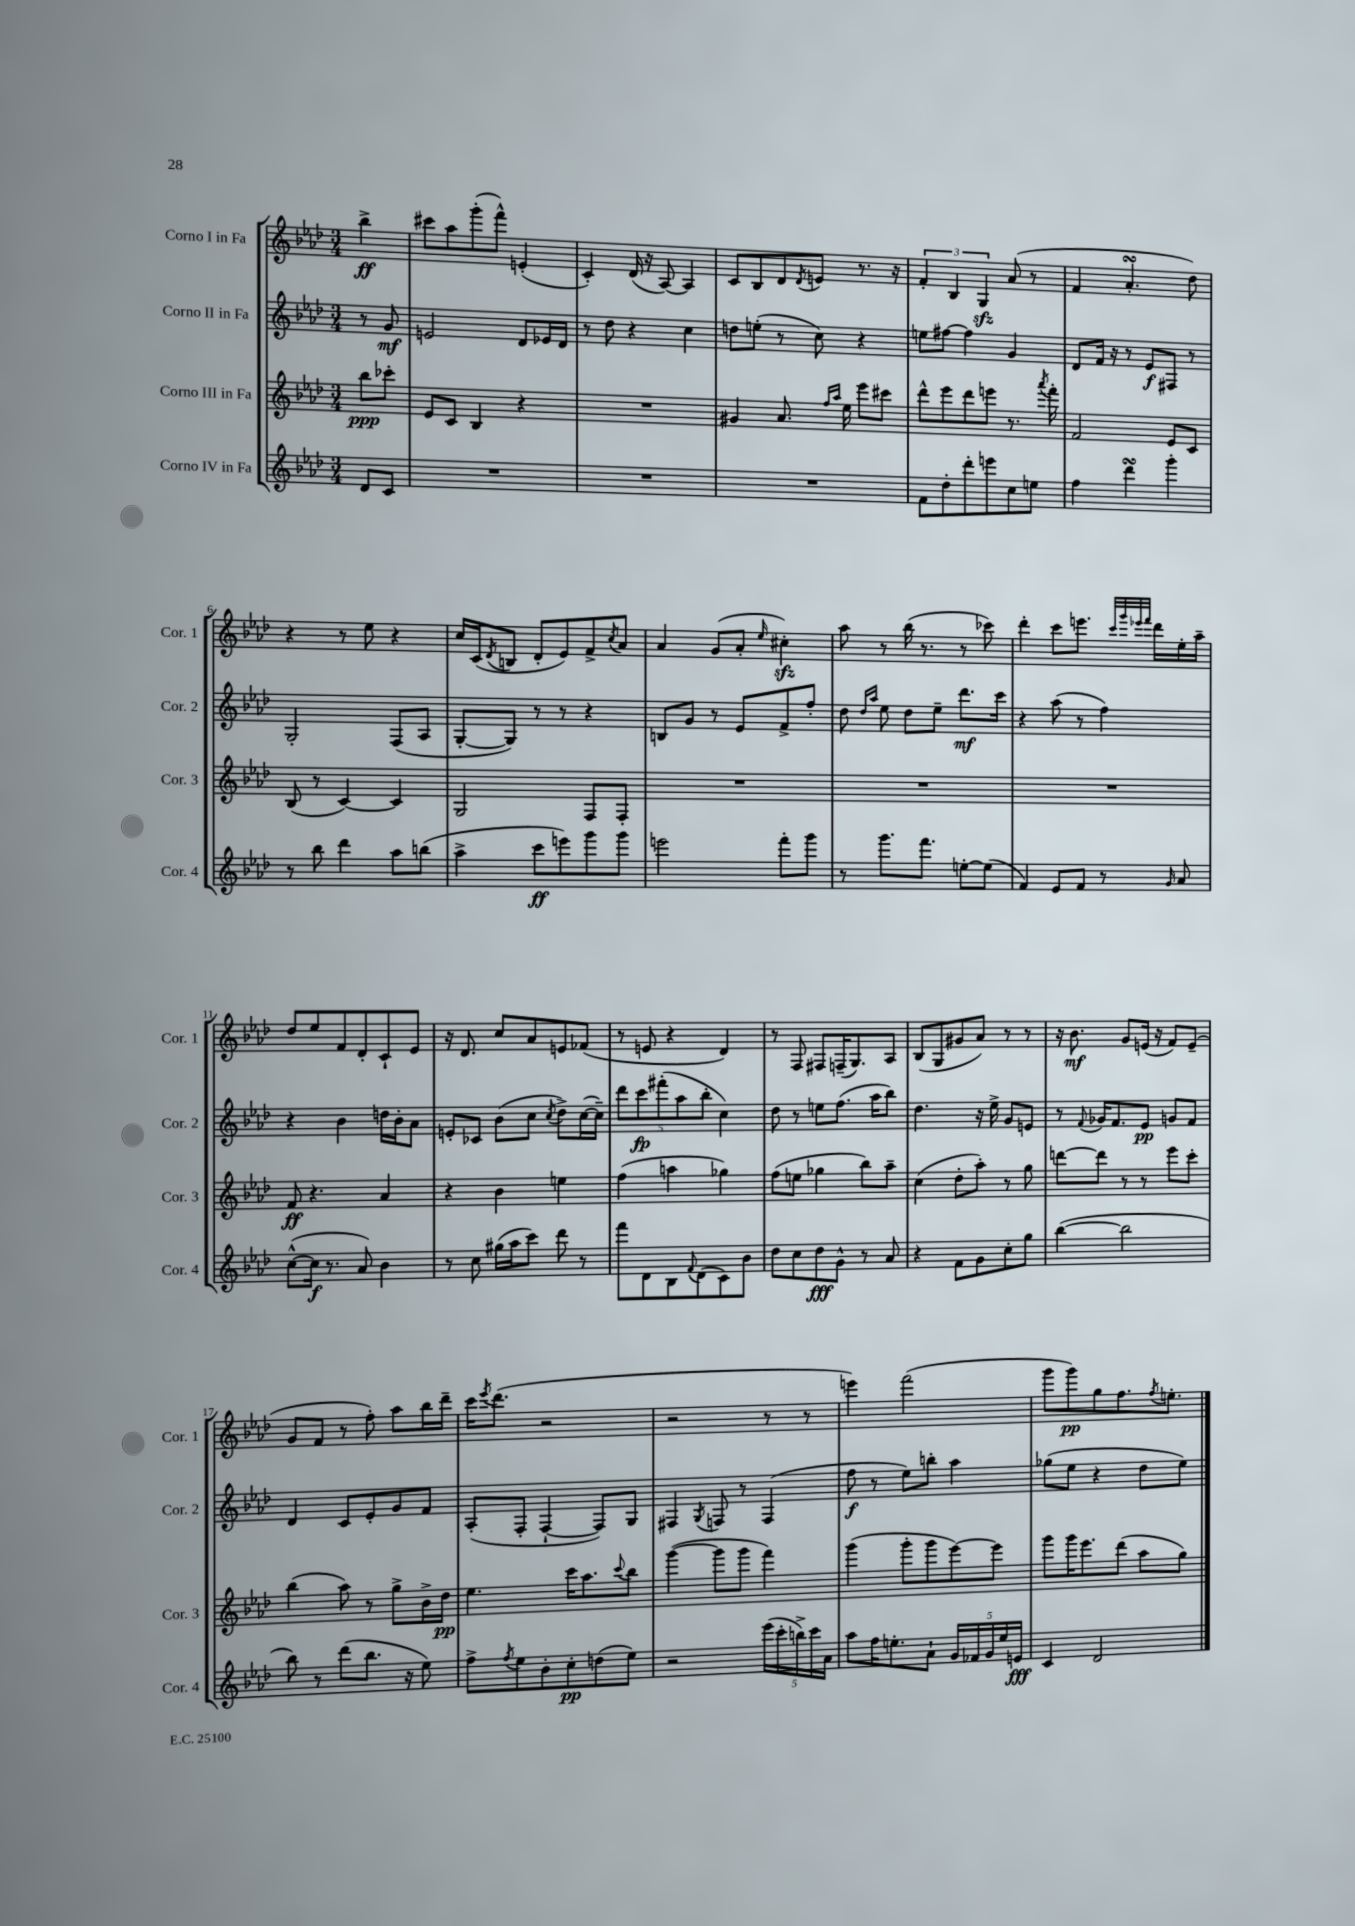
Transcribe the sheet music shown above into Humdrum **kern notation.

**kern	**dynam	**kern	**dynam	**kern	**dynam	**kern	**dynam
*part4	*part4	*part3	*part3	*part2	*part2	*part1	*part1
*staff4	*staff4	*staff3	*staff3	*staff2	*staff2	*staff1	*staff1
*I"Corno IV in Fa	*	*I"Corno III in Fa	*	*I"Corno II in Fa	*	*I"Corno I in Fa	*
*I'Cor. 4	*	*I'Cor. 3	*	*I'Cor. 2	*	*I'Cor. 1	*
*clefG2	*	*clefG2	*	*clefG2	*	*clefG2	*
*k[b-e-a-d-]	*	*k[b-e-a-d-]	*	*k[b-e-a-d-]	*	*k[b-e-a-d-]	*
*M3/4	*	*M3/4	*	*M3/4	*	*M3/4	*
=	=	=	=	=	=	=	=
8d-/L	.	8bb-\L	ppp	8r	.	4bb-^\	ff
8c/J	.	8ccc-X'\J	.	8g/	mf	.	.
=1	=1	=1	=1	=1	=1	=1	=1
2.r	.	8e-/L	.	2en/	.	8ccc#X\L	.
.	.	8c/J	.	.	.	8aa-\	.
.	.	4B-/	.	.	.	(8ggg'\	.
.	.	.	.	.	.	8fff^^\J)	.
.	.	4r	.	8d-/L	.	(4en'/	.
.	.	.	.	16e-X/L	.	.	.
.	.	.	.	16d-/JJ	.	.	.
=2	=2	=2	=2	=2	=2	=2	=2
2.r	.	2.r	.	8r	.	4c'/)	.
.	.	.	.	8dd-\	.	.	.
.	.	.	.	4r	.	(16d-/	.
.	.	.	.	.	.	16r	.
.	.	.	.	.	.	[8A-/)	.
.	.	.	.	4cc\	.	4A-/]	.
=3	=3	=3	=3	=3	=3	=3	=3
2.r	.	4g#X/	.	8ddn\L	.	8c/L	.
.	.	.	.	(8een'\J	.	8B-/	.
.	.	8.a-/	.	8r	.	8d-/	.
.	.	.	.	.	.	8qd-/	.
.	.	.	.	8cc\)	.	8en/J	.
.	.	16qqff/LL	.	.	.	.	.
.	.	16qqaa-/JJ	.	.	.	.	.
.	.	16ee-\	.	.	.	.	.
.	.	8eee-\L	.	4r	.	8.r	.
.	.	8ccc#X\J	.	.	.	.	.
.	.	.	.	.	.	16r	.
=4	=4	=4	=4	=4	=4	=4	=4
8f\L	.	8ddd-^^\L	.	8een\L	.	6f'/	.
8dd-'\	.	8eee-\	.	[8ff#X\J	.	.	.
.	.	.	.	.	.	6B-/	.
8ddd-'\	.	8ddd-\	.	4ff#\]	.	.	.
.	.	.	.	.	.	6Gzz/	.
8eeen\	.	8eeen\J	.	.	.	.	.
8cc\	.	8.r	.	4g/	.	(8a-/	.
8een\J	.	.	.	.	.	8r	.
.	.	8qaaa-/	.	.	.	.	.
.	.	16fff'\	.	.	.	.	.
=5	=5	=5	=5	=5	=5	=5	=5
4ff\	.	2f/	.	8d-/L	.	4f/	.
.	.	.	.	16f/Jk	.	.	.
.	.	.	.	16r	.	.	.
4ddd-sSSs\	.	.	.	8r	.	4.a-sSSs'/	.
.	.	.	.	8e-/L	f	.	.
4ggg'\	.	8e-/L	.	8F#X/J	.	.	.
.	.	8c/J	.	8r	.	8dd-\)	.
!!LO:LB:g=z
=6	=6	=6	=6	=6	=6	=6	=6
8r	.	(8B-/	.	2G'/	.	4r	.
8bb-\	.	8r	.	.	.	.	.
4ddd-\	.	[4c/)	.	.	.	8r	.
.	.	.	.	.	.	8ee-\	.
8aa-\L	.	4c/]	.	(8F/L	.	4r	.
(8bbn\J	.	.	.	8A-/J	.	.	.
=7	=7	=7	=7	=7	=7	=7	=7
4aa-^\	.	2G/	.	[8G'/L	.	16cc/LL	.
.	.	.	.	.	.	(16c/J	.
.	.	.	.	.	.	8qd-/	.
.	.	.	.	8G/J])	.	8Bn/J	.
8ccc\L	ff	.	.	8r	.	8d-'/L	.
8eeen\)	.	.	.	8r	.	8e-/)	.
8ggg\	.	8F/L	.	4r	.	8f^/	.
.	.	.	.	.	.	8qcc/	.
8ggg\J	.	8F'/J	.	.	.	8a-/J	.
=8	=8	=8	=8	=8	=8	=8	=8
2eeen\	.	2.r	.	8Bn/L	.	4a-/	.
.	.	.	.	8g/J	.	.	.
.	.	.	.	8r	.	(8g/L	.
.	.	.	.	8e-/L	.	8a-'/J	.
.	.	.	.	.	.	16qqee-/	.
8fff'\L	.	.	.	8f^/	.	4cc#Xzz'\)	.
8ggg\J	.	.	.	8ff'/J	.	.	.
=9	=9	=9	=9	=9	=9	=9	=9
8r	.	2.r	.	8dd-\	.	8aa-\	.
.	.	.	.	16qqdd-/LL	.	.	.
.	.	.	.	16qqaa-/JJ	.	.	.
8.ggg\L	.	.	.	8ee-\	.	8r	.
.	.	.	.	8dd-\L	.	(16bb-\	.
8.fff\J	.	.	.	.	.	8.r	.
.	.	.	.	8ee-~\J	.	.	.
[8een'\L	.	.	.	8.ddd-\L	mf	8r	.
(8ee\J]	.	.	.	.	.	8ccc-X\)	.
.	.	.	.	16ccc\Jk	.	.	.
=10	=10	=10	=10	=10	=10	=10	=10
4f/)	.	2.r	.	4r	.	4ddd-'\	.
8e-/L	.	.	.	(8aa-\	.	8ccc\L	.
8f/J	.	.	.	8r	.	8.eeen\J	.
8r	.	.	.	4ff\)	.	.	.
.	.	.	.	.	.	32qqccc/LLL	.
.	.	.	.	.	.	32qqggg/	.
.	.	.	.	.	.	32qqeee-X/	.
.	.	.	.	.	.	32qqfff/JJJ	.
.	.	.	.	.	.	16ddd-\LL	.
16qqg/	.	.	.	.	.	.	.
8a-/	.	.	.	.	.	16ee-'\	.
.	.	.	.	.	.	16aa-~\JJ	.
!!LO:LB:g=z
=11	=11	=11	=11	=11	=11	=11	=11
([8cc^^\L	.	8f/	ff	4r	.	8dd-/L	.
16cc\Jk]	f	4.r	.	.	.	8ee-/	.
8.r	.	.	.	.	.	.	.
.	.	.	.	4b-\	.	8f/	.
8a-/)	.	.	.	.	.	8d-'/	.
4b-\	.	4a-/	.	16ddn\LL	.	8c`/	.
.	.	.	.	16b-'\J	.	.	.
.	.	.	.	8a-\J	.	8e-/J	.
=12	=12	=12	=12	=12	=12	=12	=12
8r	.	4r	.	8en'/L	.	16r	.
.	.	.	.	.	.	8.d-/	.
8cc\	.	.	.	8c-X/J	.	.	.
(16gg#X\LL	.	4b-\	.	(8b-\L	.	8cc/L	.
16aa-\J	.	.	.	.	.	.	.
8ccc\J)	.	.	.	8cc\J	.	8a-/	.
.	.	.	.	8qcc/	.	.	.
8ddd-\	.	4een\	.	8dd-^\L)	.	8en/	.
8r	.	.	.	([16cc\L	.	(8f-X/J	.
.	.	.	.	16cc~\JJ])	.	.	.
=13	=13	=13	=13	=13	=13	=13	=13
8fff\L	.	(4ff\	.	10ddd-\L	.	8r	.
.	.	.	.	10ccc\	fp	.	.
8d-\	.	.	.	.	.	8en/	.
.	.	.	.	(10fff#X'\	.	.	.
8B-\	.	4aan\	.	.	.	4r	.
.	.	.	.	10aa-\	.	.	.
8qqf/	.	.	.	.	.	.	.
(8d-\	.	.	.	.	.	.	.
.	.	.	.	10bb-'\J	.	.	.
8c\)	.	4gg-X\)	.	4cc\)	.	4d-/)	.
8b-\J	.	.	.	.	.	.	.
=14	=14	=14	=14	=14	=14	=14	=14
8dd-\L	.	(8ff\L	.	8dd-\	.	8r	.
8cc\	.	8een\J	.	8r	.	8F/	.
8dd-\	fff	4gg-X\	.	8een\L	.	8F#X/L	.
8g^^\J	.	.	.	(8.ff\J	.	(16Fn~/K	.
.	.	.	.	.	.	8.G/)	.
8r	.	8bb-\L)	.	.	.	.	.
.	.	.	.	16aa-\KL	.	.	.
8a-/	.	8aa-~\J	.	8bb-\J)	.	8A-/J	.
=15	=15	=15	=15	=15	=15	=15	=15
4r	.	(4cc\	.	4.dd-\	.	(8B-/L	.
.	.	.	.	.	.	8G/	.
8f\L	.	8dd-'\L	.	.	.	8g#X/	.
8g\	.	8aa-'\J)	.	16r	.	8a-/J)	.
.	.	.	.	16ee-^\	.	.	.
8cc'\	.	8r	.	8g/L	.	8r	.
8gg\J	.	8gg\	.	8en/J	.	8r	.
=16	=16	=16	=16	=16	=16	=16	=16
([4bb-\	.	[8dddn\L	.	8r	.	16r	.
.	.	.	.	.	.	8.b-\	mf
.	.	.	.	8qqf/	.	.	.
.	.	8ddd\J]	.	16g-X/KL	.	.	.
.	.	.	.	8.f/	.	.	.
2bb-\]	.	8r	.	.	.	8g/L	.
.	.	8r	.	8e-/J	pp	(16en/Jk	.
.	.	.	.	.	.	16r	.
.	.	8eee-\L	.	8gn/L	.	8f/L)	.
.	.	8ccc'\J	.	8f/J	.	(8e~/J	.
!!LO:LB:g=z
=17	=17	=17	=17	=17	=17	=17	=17
8bb-\)	.	(4bb-\	.	4d-/	.	8g/L	.
8r	.	.	.	.	.	8f/J	.
(8ddd-\L	.	8aa-\)	.	8c/L	.	8r	.
8.bb-\J	.	8r	.	8e-'/	.	8ff'\)	.
.	.	8gg^\L	.	8g/	.	8aa-\L	.
16r	.	.	.	.	.	.	.
8ee-\)	.	16b-^\L	.	8f/J	.	16bb-\L	.
.	.	16dd-\JJ	pp	.	.	16ddd-~\JJ	.
=18	=18	=18	=18	=18	=18	=18	=18
8ff^\L	.	4.ee-\	.	(8A-'/L	.	16ccc\KL	.
.	.	.	.	.	.	8qeee-/	.
.	.	.	.	.	.	(8.ddd-\J	.
8qff/	.	.	.	.	.	.	.
8ee-\	.	.	.	8F'/J	.	.	.
8b-'\	.	.	.	[4F`/	.	2r	.
8cc'\	pp	16ccc\KL	.	.	.	.	.
.	.	8.aa-\	.	.	.	.	.
(8ddn\	.	.	.	8F/L])	.	.	.
.	.	8qqccc/	.	.	.	.	.
8ee-\J)	.	8bb-\J	.	8G/J	.	.	.
=19	=19	=19	=19	=19	=19	=19	=19
2r	.	([4ggg\	.	4F#X/	.	2r	.
.	.	.	.	8qG/	.	.	.
.	.	8ggg\L]	.	8Fn/	.	.	.
.	.	8ggg\J	.	8r	.	.	.
(20eee-\LL	.	4fff\)	.	(4F/	.	8r	.
20ccc'\	.	.	.	.	.	.	.
20bbn^\)	.	.	.	.	.	.	.
.	.	.	.	.	.	8r	.
20ccc\	.	.	.	.	.	.	.
20a-\JJ	.	.	.	.	.	.	.
=20	=20	=20	=20	=20	=20	=20	=20
8aa-\L	.	(4ggg\	.	8ff\	f	4eeen\)	.
16ff\K	.	.	.	8r	.	.	.
8.een'\	.	.	.	.	.	.	.
.	.	8ggg'\L	.	8ee-\L)	.	(2fff\	.
8a-`\J	.	8ggg\	.	8bbn'\J	.	.	.
20g/LL	.	[8eee-\)	.	4aa-\	.	.	.
20f-X/	.	.	.	.	.	.	.
20g/	.	.	.	.	.	.	.
.	.	8eee-\J]	.	.	.	.	.
20ee/	.	.	.	.	.	.	.
20en/JJ	fff	.	.	.	.	.	.
=21	=21	=21	=21	=21	=21	=21	=21
4c/	.	8ggg\L	.	(8gg-X\L	.	8ggg\L	.
.	.	16ggg\K	.	8ee-\J	.	8ggg\)	pp
.	.	8.eee-\	.	.	.	.	.
2d-/	.	.	.	4r	.	8gg\	.
.	.	(8ddd-\J	.	.	.	8.ff\	.
.	.	8aa-\L	.	8dd-\L	.	.	.
.	.	.	.	.	.	8qff/	.
.	.	.	.	.	.	8.een'\J	.
.	.	8gg\J)	.	8ee-\J)	.	.	.
==	==	==	==	==	==	==	==
*-	*-	*-	*-	*-	*-	*-	*-
